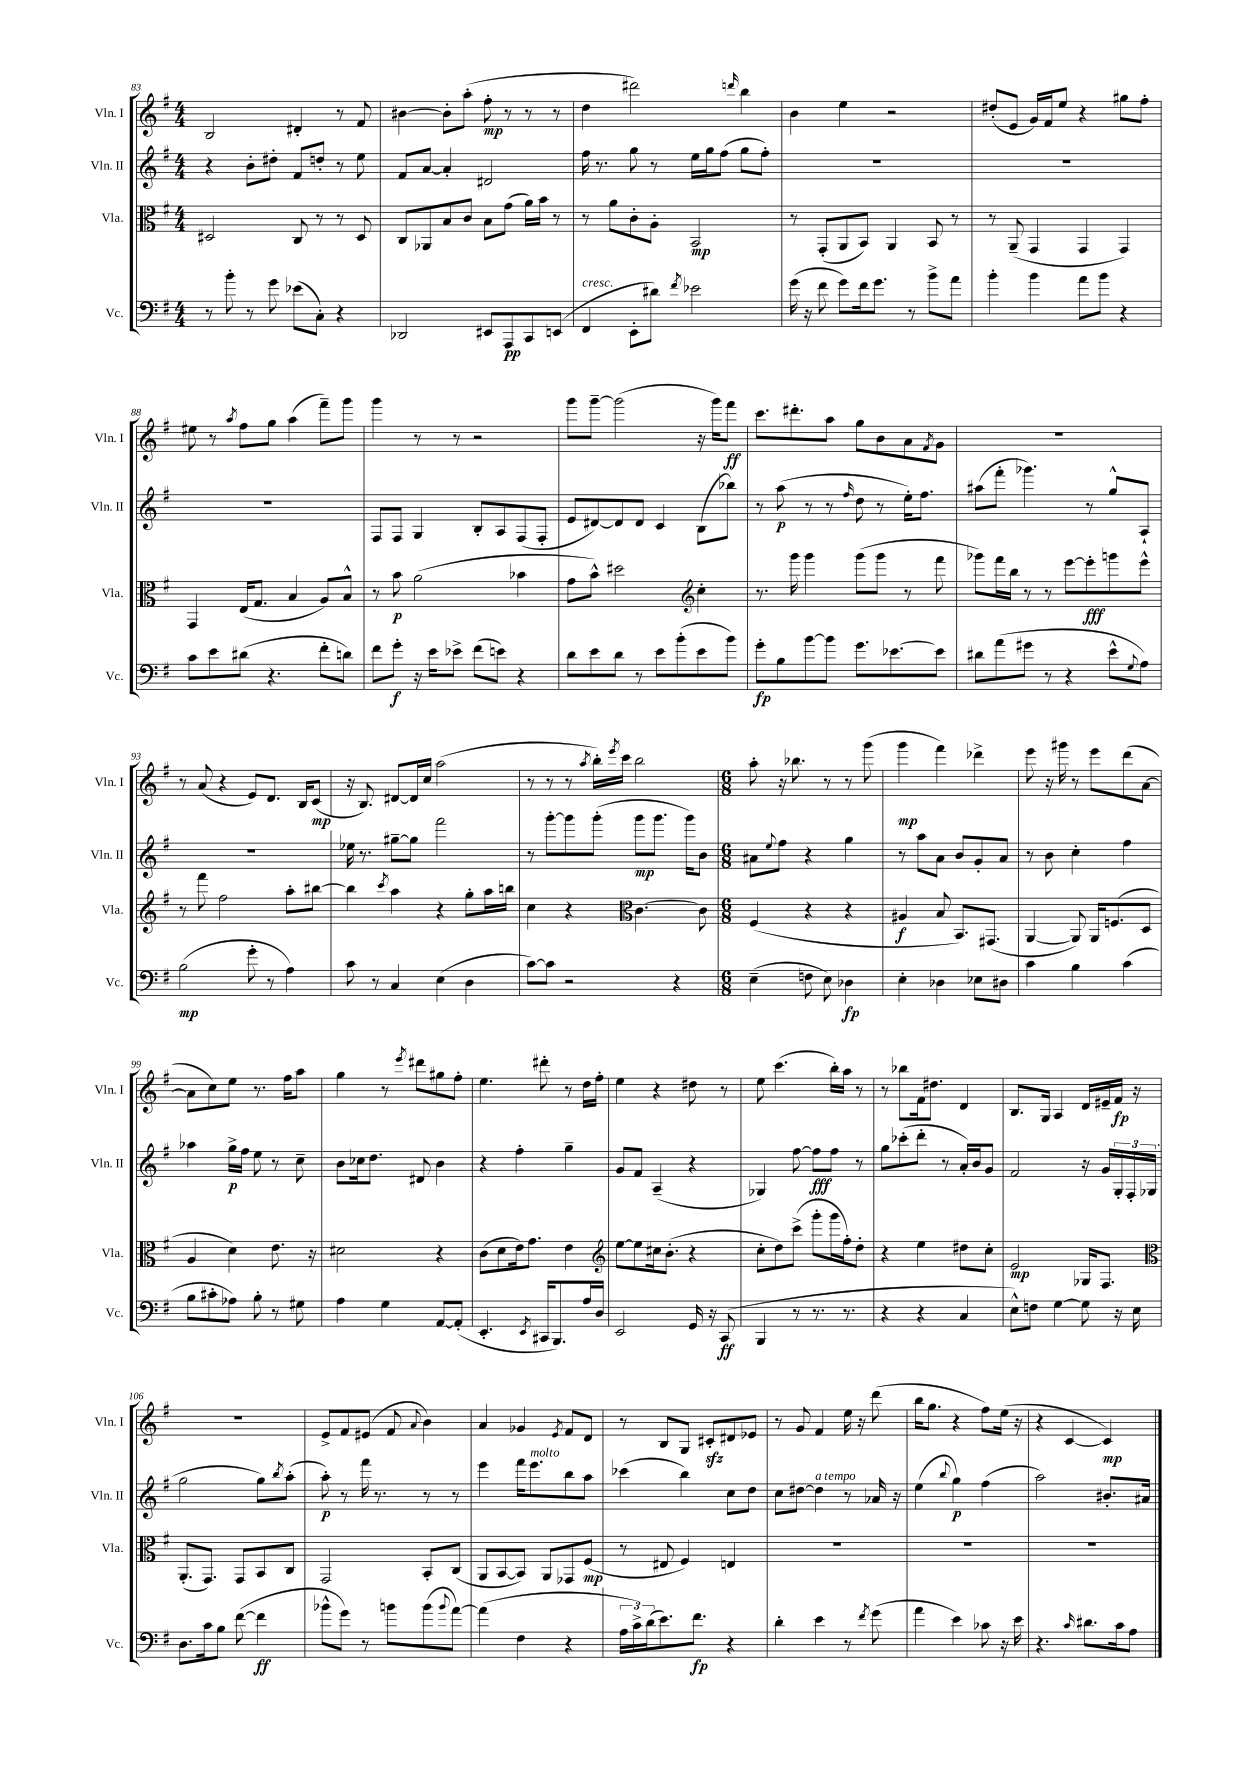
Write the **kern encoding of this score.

**kern	**dynam	**kern	**dynam	**kern	**dynam	**kern	**dynam
*part4	*part4	*part3	*part3	*part2	*part2	*part1	*part1
*staff4	*staff4	*staff3	*staff3	*staff2	*staff2	*staff1	*staff1
*I"Vc.	*	*I"Vla.	*	*I"Vln. II	*	*I"Vln. I	*
*I'Vc.	*	*I'Vla.	*	*I'Vln. II	*	*I'Vln. I	*
*clefF4	*	*clefC3	*	*clefG2	*	*clefG2	*
*k[f#]	*	*k[f#]	*	*k[f#]	*	*k[f#]	*
*M4/4	*	*M4/4	*	*M4/4	*	*M4/4	*
=83	=83	=83	=83	=83	=83	=83	=83
8r	.	2D#X/	.	4r	.	2B/	.
8b'\	.	.	.	.	.	.	.
8r	.	.	.	8b'\L	.	.	.
8g\	.	.	.	8dd#X'\J	.	.	.
(8e-X\L	.	8C/	.	8f#/L	.	4d#X'/	.
8C'\J)	.	8r	.	8ddn'/J	.	.	.
4r	.	8r	.	8r	.	8r	.
.	.	8D#/	.	8ee\	.	8f#/	.
=84	=84	=84	=84	=84	=84	=84	=84
2DD-X/	.	8C/L	.	8f#/L	.	[4b#X\	.
.	.	8AA-X/	.	[8a/J	.	.	.
.	.	8B/	.	4a'/]	.	8b#'\L]	.
.	.	8c/J	.	.	.	(8aa'\J	.
8EE#X/L	.	8B\L	.	2d#X/	.	8ff#'\	mp
8AAA/	pp	(8g\J	.	.	.	8r	.
8CC/	.	16a\LL)	.	.	.	8r	.
.	.	16b\JJ	.	.	.	.	.
(8EEn/J	.	8r	.	.	.	8r	.
=85	=85	=85	=85	=85	=85	=85	=85
!LO:TX:a:i:t=cresc.	!	!	!	!	!	!	!
4FF#/	.	8r	.	16ff#\	.	4dd\	.
.	.	.	.	8.r	.	.	.
.	.	8a\L	.	.	.	.	.
8EE'\L	.	8c'\	.	8gg\	.	2ddd#X\)	.
8d#X\J)	.	8A'\J	.	8r	.	.	.
8qf#/	.	.	.	.	.	.	.
2e-X\	.	2BB/	mp	16ee\LL	.	.	.
.	.	.	.	16gg\J	.	.	.
.	.	.	.	(8ff#\J	.	.	.
.	.	.	.	.	.	16qqdddn/	.
.	.	.	.	8gg\L	.	4bb\	.
.	.	.	.	8ff#'\J)	.	.	.
=86	=86	=86	=86	=86	=86	=86	=86
(16g\	.	8r	.	1r	.	4b\	.
16r	.	.	.	.	.	.	.
8f#\	.	(8GG'/L	.	.	.	.	.
8g\L)	.	8AA/	.	.	.	4ee\	.
16f#\k	.	8BB/J)	.	.	.	.	.
8.g\J	.	.	.	.	.	.	.
.	.	4AA/	.	.	.	2r	.
8r	.	.	.	.	.	.	.
8b^\L	.	8BB/	.	.	.	.	.
8a\J	.	8r	.	.	.	.	.
=87	=87	=87	=87	=87	=87	=87	=87
4b'\	.	8r	.	1r	.	(8dd#X'/L	.
.	.	(8AA~/	.	.	.	8e/J	.
4b\	.	4GG/	.	.	.	16g/LL)	.
.	.	.	.	.	.	16f#/J	.
.	.	.	.	.	.	8ee/J	.
8a\L	.	4GG/	.	.	.	4r	.
8b\J	.	.	.	.	.	.	.
4r	.	4GG/)	.	.	.	8gg#X\L	.
.	.	.	.	.	.	8ff#'\J	.
!!LO:LB:g=z
=88	=88	=88	=88	=88	=88	=88	=88
8c\L	.	4GG/	.	1r	.	8ee#X\	.
8e\	.	.	.	.	.	8r	.
.	.	.	.	.	.	8qaa/	.
(8d#X\J	.	(16E/KL	.	.	.	8ff#\L	.
.	.	8.G/J	.	.	.	.	.
4.r	.	.	.	.	.	8gg\J	.
.	.	4B/	.	.	.	(4aa\	.
8f#'\L	.	8A/L)	.	.	.	8fff#~\L)	.
8dn\J)	.	8B^^/J	.	.	.	8ggg\J	.
=89	=89	=89	=89	=89	=89	=89	=89
8f#\L	.	8r	.	8F#/L	.	4ggg\	.
8g'\J	f	8b\	p	8F#/J	.	.	.
16r	.	(2a\	.	4G/	.	8r	.
16e\KL	.	.	.	.	.	.	.
8e-X^\J	.	.	.	.	.	8r	.
(8f#\L	.	.	.	8B'/L	.	2r	.
8en\J)	.	.	.	8A/	.	.	.
4r	.	4b-X\	.	(8F#/	.	.	.
.	.	.	.	8F#'/J	.	.	.
=90	=90	=90	=90	=90	=90	=90	=90
8d\L	.	8g\L	.	8e/L	.	8ggg\L	.
8e\	.	8b^^\J)	.	[8d#X/)	.	[8ggg~\J	.
8d\J	.	2dd#X\	.	8d#/]	.	(2ggg\]	.
8r	.	.	.	8d#/J	.	.	.
8e\L	.	.	.	4c/	.	.	.
(8b'\	.	.	.	.	.	.	.
8e\	.	4cc'\	.	(8B\L	.	16r	.
.	.	.	.	.	.	16ggg\KL)	.
8b\J)	.	.	.	8bb-X\J)	.	8fff#\J	ff
=91	=91	=91	=91	=91	=91	=91	=91
*	*	*clefG2	*	*	*	*	*
8g'\L	fp	8.r	.	8r	.	8.ccc\L	.
8B\	.	.	.	(8aa\	p	.	.
.	.	16ggg\	.	.	.	8.ddd#X'\	.
[8b\	.	4ggg\	.	8r	.	.	.
8b\J]	.	.	.	8r	.	8aa\J	.
.	.	.	.	16qqff#/	.	.	.
8.g\L	.	(8ggg\L	.	8dd\	.	8gg\L	.
.	.	8ggg\J	.	8r	.	8b\	.
[8.e-X\	.	.	.	.	.	.	.
.	.	8r	.	16ee'\KL)	.	8a\	.
.	.	.	.	8.ff#\J	.	.	.
.	.	.	.	.	.	8qf#/	.
8e-\J]	.	8fff#\	.	.	.	8g\J	.
=92	=92	=92	=92	=92	=92	=92	=92
8d#X\L	.	8ggg-X\L)	.	(8aa#X\L	.	1r	.
(8a\	.	16fff#\L	.	8fff#'\J	.	.	.
.	.	16bb\JJ	.	.	.	.	.
8g#X\J	.	8r	.	4.ggg-X\)	.	.	.
8r	.	8r	.	.	.	.	.
4r	.	[8eee\L	.	.	.	.	.
.	.	8eee'\]	fff	8r	.	.	.
8e^^\L	.	8gggn\	.	8gg^^/L	.	.	.
8qqG/	.	.	.	.	.	.	.
8A\J)	.	8eee^^\J	.	8A`/J	.	.	.
!!LO:LB:g=z
=93	=93	=93	=93	=93	=93	=93	=93
(2B\	mp	8r	.	1r	.	8r	.
.	.	8fff#\	.	.	.	(8a/	.
.	.	2ff#\	.	.	.	4r	.
8g'\	.	.	.	.	.	8e/L)	.
8r	.	.	.	.	.	8.d/J	.
4A\)	.	8aa'\L	.	.	.	.	.
.	.	.	.	.	.	16B/KL	.
.	.	[8bb#X\J	.	.	.	(8c/J	mp
=94	=94	=94	=94	=94	=94	=94	=94
8c\	.	4bb#\]	.	16ee-X\	.	16r	.
.	.	.	.	8.r	.	8.B/)	.
8r	.	.	.	.	.	.	.
.	.	8qccc/	.	.	.	.	.
4C/	.	4aa\	.	[8gg#X~\L	.	[8d#X/L	.
.	.	.	.	8gg#\J]	.	16d#/L]	.
.	.	.	.	.	.	16cc/JJ	.
(4E\	.	4r	.	2fff#\	.	(2aa\	.
4D\	.	8gg'\L	.	.	.	.	.
.	.	16aa\L	.	.	.	.	.
.	.	16bbn\JJ	.	.	.	.	.
=95	=95	=95	=95	=95	=95	=95	=95
[8c\L)	.	4cc\	.	8r	.	8r	.
8c\J]	.	.	.	[8ggg'\L	.	8r	.
2r	.	4r	.	8ggg\]	.	8r	.
.	.	.	.	.	.	8qaa/	.
.	.	.	.	(8ggg'\J	.	16bb'\LL)	.
.	.	.	.	.	.	8qeee/	.
.	.	.	.	.	.	16ccc\JJ	.
*	*	*clefC3	*	*	*	*	*
.	.	[4.c\	.	8ggg\L	mp	2bb\	.
.	.	.	.	8.ggg\J	.	.	.
4r	.	.	.	.	.	.	.
.	.	.	.	16ggg\KL)	.	.	.
.	.	8c\]	.	8b\J	.	.	.
=96	=96	=96	=96	=96	=96	=96	=96
*M6/8	*	*M6/8	*	*M6/8	*	*M6/8	*
(4E~\	.	(4F#/	.	8a#X\L	.	8aa'\	.
.	.	.	.	8qqee/	.	.	.
.	.	.	.	8ff#\J	.	16r	.
.	.	.	.	.	.	8.bb-X\	.
8Fn\	.	4r	.	4r	.	.	.
8E\)	.	.	.	.	.	8r	.
4D-X\	fp	4r	.	4gg\	.	8r	.
.	.	.	.	.	.	(8ggg\	.
=97	=97	=97	=97	=97	=97	=97	=97
4E'\	.	4A#X/	f	8r	.	4ggg\	mp
.	.	.	.	8aa\L	.	.	.
4D-X\	.	8B/	.	8a\J	.	4fff#\)	.
.	.	8.BB/L)	.	8b/L	.	.	.
8E-X\L	.	.	.	8g'/	.	4ddd-X^\	.
.	.	(8.GG#X/J	.	.	.	.	.
8D#X\J	.	.	.	8a/J	.	.	.
=98	=98	=98	=98	=98	=98	=98	=98
4c\	.	[4AA/	.	8r	.	8eee\	.
.	.	.	.	8b\	.	16r	.
.	.	.	.	.	.	16ggg#X\	.
4B\	.	8AA/])	.	4cc'\	.	8r	.
.	.	16AA/KL	.	.	.	8eee\L	.
.	.	(8.Fn/	.	.	.	.	.
(4c\	.	.	.	4ff#\	.	(8ddd\	.
.	.	8D/J	.	.	.	[8a\J	.
!!LO:LB:g=z
=99	=99	=99	=99	=99	=99	=99	=99
8B\L	.	4A/	.	4aa-X\	.	8a\L]	.
8c#X'\	.	.	.	.	.	8cc\)	.
8A-X\J)	.	4d\)	.	16gg^\LL	p	8ee\J	.
.	.	.	.	16ff#\JJ	.	.	.
8B'\	.	.	.	8ee\	.	8.r	.
8r	.	8.e\	.	8r	.	.	.
.	.	.	.	.	.	16ff#\KL	.
8G#X\	.	.	.	8cc~\	.	8aa\J	.
.	.	16r	.	.	.	.	.
=100	=100	=100	=100	=100	=100	=100	=100
4A\	.	2d#X\	.	8b\L	.	4gg\	.
.	.	.	.	16cc-X\k	.	.	.
.	.	.	.	8.dd\J	.	.	.
4G\	.	.	.	.	.	8r	.
.	.	.	.	.	.	8qeee/	.
.	.	.	.	8d#X/	.	8ddd#X\L	.
[8AA/L	.	4r	.	4b\	.	8gg#X\	.
(8AA'/J]	.	.	.	.	.	8ff#'\J	.
=101	=101	=101	=101	=101	=101	=101	=101
4.EE'/	.	(8c\L	.	4r	.	4.ee\	.
.	.	8d\	.	.	.	.	.
.	.	16e\k)	.	4ff#'\	.	.	.
.	.	8.g\J	.	.	.	.	.
8qEE/	.	.	.	.	.	.	.
16CC#X/KL	.	.	.	.	.	8ddd#X'\	.
8.BBB/)	.	.	.	.	.	.	.
.	.	4e\	.	4gg~\	.	8r	.
16A/L	.	.	.	.	.	16dd\LL	.
16D/JJ	.	.	.	.	.	16ff#'\JJ	.
=102	=102	=102	=102	=102	=102	=102	=102
*	*	*clefG2	*	*	*	*	*
2EE/	.	[8ee\L	.	8g/L	.	4ee\	.
.	.	8ee\]	.	8f#/J	.	.	.
.	.	16cc#X\k	.	(4A~/	.	4r	.
.	.	(8.b'\J	.	.	.	.	.
16GG/	.	4r	.	4r	.	8dd#X\	.
16r	.	.	.	.	.	.	.
(8CC/	ff	.	.	.	.	8r	.
=103	=103	=103	=103	=103	=103	=103	=103
4BBB/	.	8cc'\L	.	4G-X/)	.	8ee\	.
.	.	8dd\)	.	.	.	(4.ccc\	.
8r	.	(8ccc^\J	.	[8ff#\	.	.	.
8.r	.	8ggg'\L	.	8ff#\L]	fff	.	.
.	.	16ggg\L	.	8ff#\J	.	16bb'\LL)	.
8.r	.	16ff#'\J)	.	.	.	16aa\JJ	.
.	.	8dd'\J	.	8r	.	8r	.
=104	=104	=104	=104	=104	=104	=104	=104
4r	.	4r	.	8gg\L	.	8r	.
.	.	.	.	(8ccc-X'\	.	8bb-X\L	.
4r	.	4ee\	.	8ddd'\J	.	16f#\k	.
.	.	.	.	.	.	8.dd#X\J	.
.	.	.	.	8r	.	.	.
4C/	.	8dd#X\L	.	16a'/LL)	.	4d/	.
.	.	.	.	16b/J	.	.	.
.	.	8cc'\J	.	8g/J	.	.	.
=105	=105	=105	=105	=105	=105	=105	=105
8E^^\L)	.	2e/	mp	2f#/	.	8.B/L	.
8Fn\J	.	.	.	.	.	.	.
.	.	.	.	.	.	16G/Jk	.
[4G\	.	.	.	.	.	4A/	.
8G\]	.	16G-X/KL	.	16r	.	16d/LL	.
.	.	8.F#/J	.	16g/LL	.	16e#X~/	.
16r	.	.	.	24G'/	.	16f#/JJ	fp
.	.	.	.	24F#'/	.	.	.
16E\	.	.	.	.	.	16r	.
.	.	.	.	(24G-X/JJ	.	.	.
!!LO:LB:g=z
=106	=106	=106	=106	=106	=106	=106	=106
*	*	*clefC3	*	*	*	*	*
8.D\L	.	(8.AA'/L	.	2gg\	.	2.r	.
16c\k	.	8.GG/J)	.	.	.	.	.
8B\J	.	.	.	.	.	.	.
([8f#\	.	8GG/L	.	.	.	.	.
4f#\]	ff	8BB/	.	8gg\L)	.	.	.
.	.	.	.	8qbb/	.	.	.
.	.	8C/J	.	(8aa'\J	.	.	.
=107	=107	=107	=107	=107	=107	=107	=107
8b-X^^\L	.	2GG/	.	8aa'\)	p	8e^/L	.
8g\J)	.	.	.	8r	.	8f#/	.
8r	.	.	.	16fff#\	.	(8e#X/J	.
.	.	.	.	8.r	.	.	.
8bn\L	.	.	.	.	.	8f#/	.
.	.	.	.	.	.	8qqa/	.
(8b\	.	8BB'/L	.	8r	.	4b\)	.
8qqb/	.	.	.	.	.	.	.
[8a\J)	.	(8C/J	.	8r	.	.	.
=108	=108	=108	=108	=108	=108	=108	=108
(4a\]	.	8AA/L	.	4eee\	.	4a/	.
.	.	[8BB/	.	.	.	.	.
4F#\	.	8BB/J])	.	16fff#\KL	.	4g-X/	.
!	!	!	!	!LO:TX:a:i:t=molto	!	!	!
.	.	.	.	8.eee\	.	.	.
.	.	8AA/L	.	.	.	.	.
.	.	.	.	.	.	8qe/	.
4r	.	8GG-X/	.	8bb\	.	8f#/L	.
.	.	(8F#/J	mp	8aa\J	.	8d/J	.
=109	=109	=109	=109	=109	=109	=109	=109
24A\LL	.	8r	.	(4ccc-X\	.	8r	.
24c^\)	.	.	.	.	.	.	.
(24d\J	.	.	.	.	.	.	.
8.e\)	.	8E#X/	.	.	.	8B/L	.
.	.	4F#/)	.	4bb\)	.	8G/J	.
8.f#\J	fp	.	.	.	.	.	.
.	.	.	.	.	.	8c#Xzz'/L	.
4r	.	4En/	.	8cc\L	.	8d#X/	.
.	.	.	.	8dd\J	.	8e-X/J	.
=110	=110	=110	=110	=110	=110	=110	=110
4d'\	.	2.r	.	8cc\L	.	8r	.
.	.	.	.	[8dd#X\J	.	8g/	.
!	!	!	!	!LO:TX:a:i:t=a tempo	!	!	!
4e\	.	.	.	4dd#\]	.	4f#/	.
8r	.	.	.	8r	.	16ee\	.
.	.	.	.	.	.	16r	.
8qf#/	.	.	.	.	.	.	.
(8g\	.	.	.	16a-X/	.	(8ddd\	.
.	.	.	.	16r	.	.	.
=111	=111	=111	=111	=111	=111	=111	=111
4a\	.	2.r	.	(4ee\	.	16bb\KL	.
.	.	.	.	.	.	8.gg\J	.
.	.	.	.	8qqbb/	.	.	.
4e\)	.	.	.	4gg\)	p	4r	.
8c-X\	.	.	.	(4ff#\	.	8ff#\L)	.
16r	.	.	.	.	.	(16ee\Jk	.
16e\	.	.	.	.	.	16r	.
=112	=112	=112	=112	=112	=112	=112	=112
4.r	.	2.r	.	2aa\)	.	4r	.
.	.	.	.	.	.	[4c/	.
16qqc/	.	.	.	.	.	.	.
8.d#X\L	.	.	.	.	.	.	.
.	.	.	.	8.b#X'/L	.	4c/])	mp
16c\k	.	.	.	.	.	.	.
8A\J	.	.	.	.	.	.	.
.	.	.	.	16a#X/Jk	.	.	.
==	==	==	==	==	==	==	==
*-	*-	*-	*-	*-	*-	*-	*-
